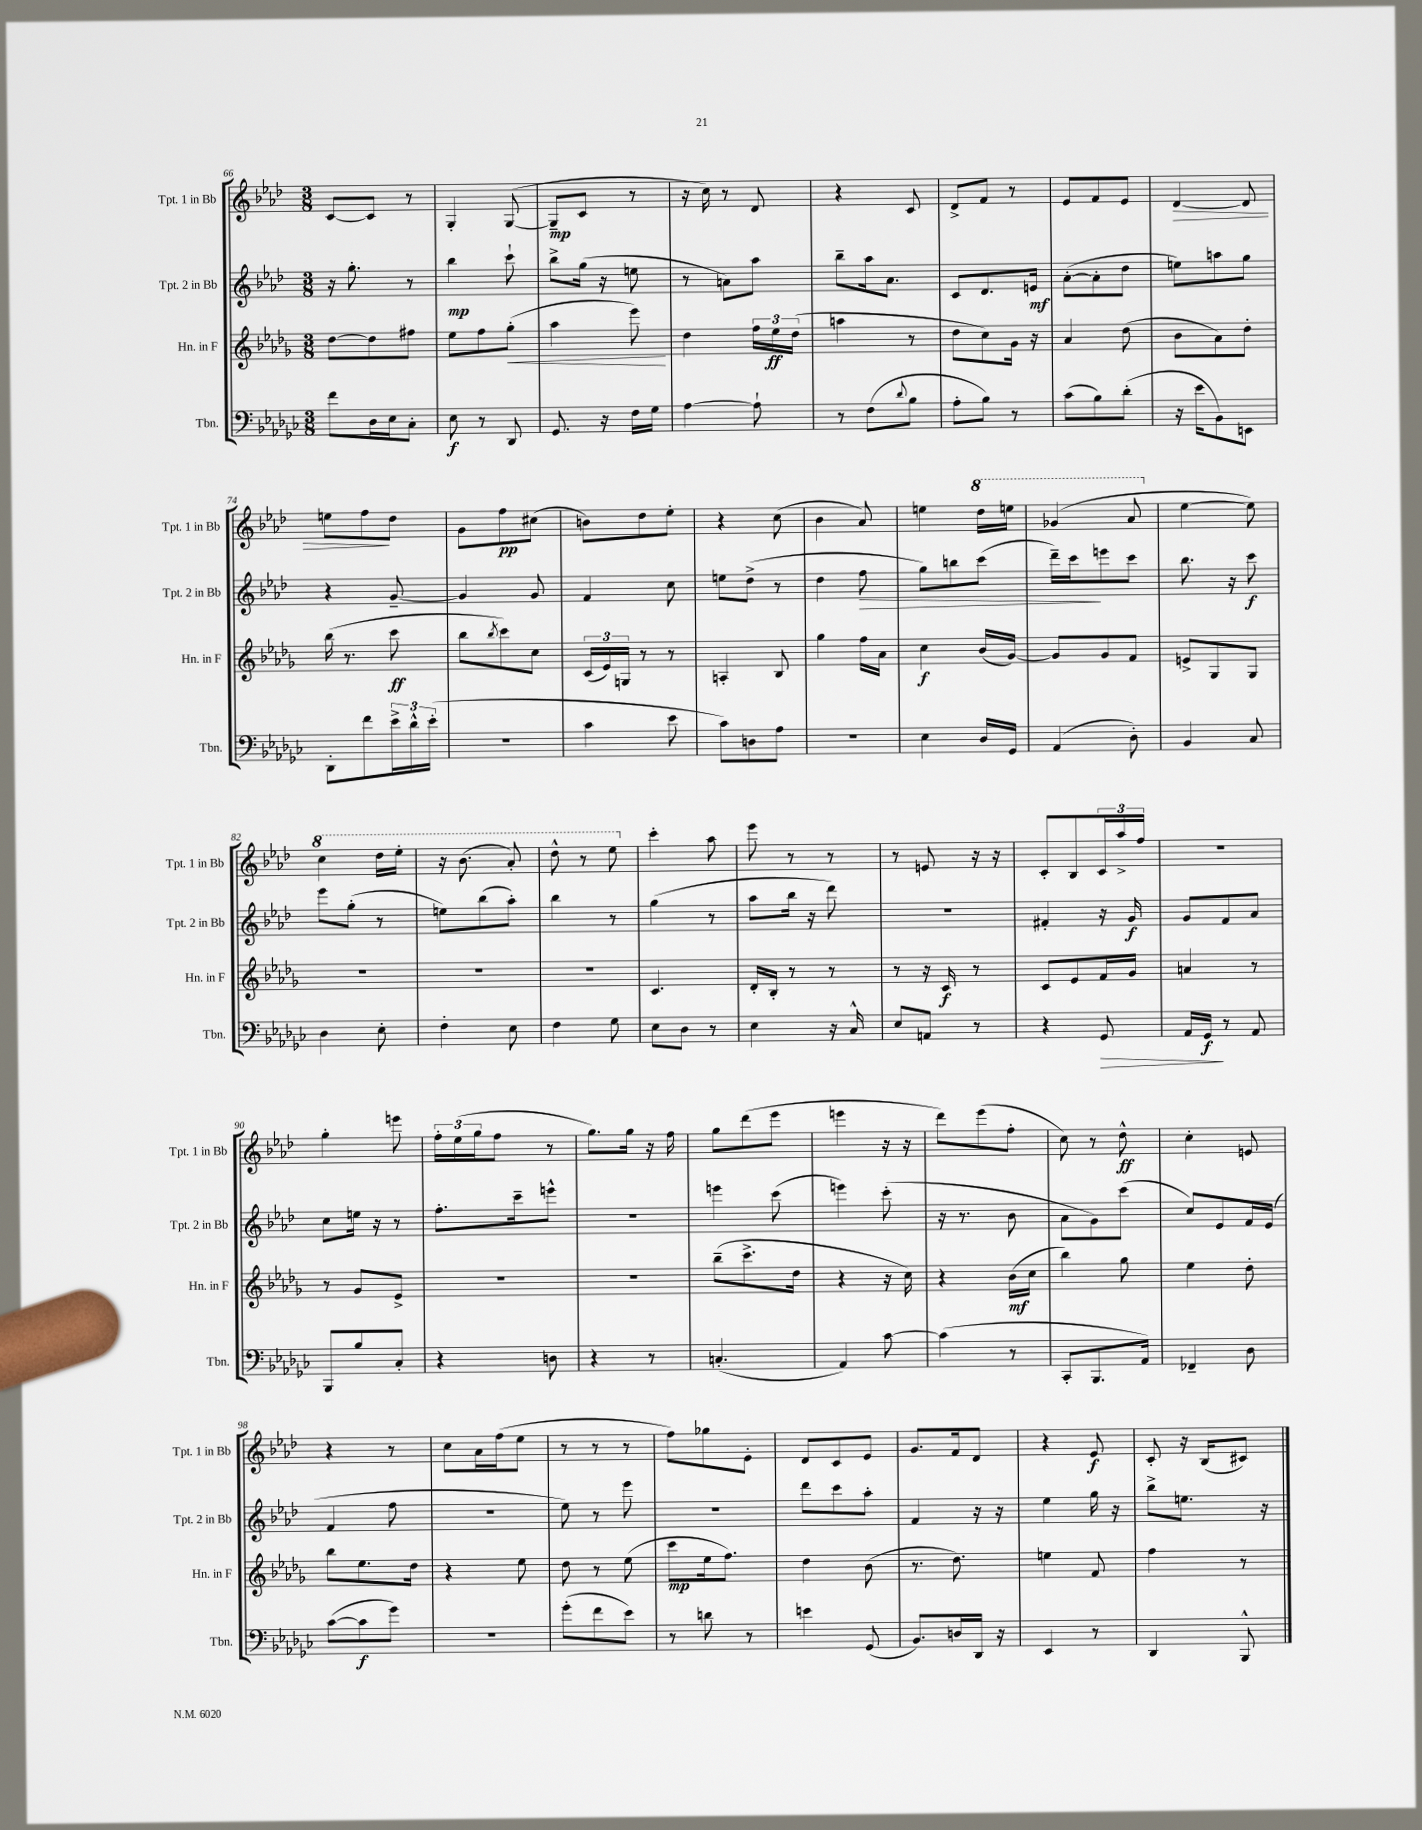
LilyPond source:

<<
\new StaffGroup <<
\new Staff = "s0" \with { instrumentName = "Tpt. 1 in Bb" shortInstrumentName = "Tpt. 1 in Bb" } {
    \clef treble \key aes \major \numericTimeSignature \time 3/8
    c'8~ c'8 r8 |
    g4-. g8~( |
    g8--\mp c'8 r8 |
    r16 c''16) r8 des'8 |
    r4 c'8 |
    des'8-> f'8 r8 |
    ees'8 f'8 ees'8 |
    des'4~\> des'8 |
    e''8 f''8\! des''8 |
    g'8 f''8\pp cis''8( |
    b'8) des''8 ees''8-. |
    r4 c''8( |
    bes'4 aes'8) |
    e''4 \ottava #1 des'''16 e'''16 |
    ges''4( aes''8 \ottava #0 |
    ees''4~ ees''8) |
    \ottava #1 c'''4 des'''16 ees'''16-. |
    r16 bes''8.( aes''8-.) |
    des'''8-^ r8 ees'''8 \ottava #0 |
    c'''4-. aes''8 |
    ees'''8 r8 r8 |
    r8 e'8 r16 r16 |
    c'8-. bes8 \tuplet 3/2 { c'16 aes''16-> f''16 } |
    R4. |
    g''4-. e'''8 |
    \tuplet 3/2 { f''16-. ees''16( g''16 } f''8 r8 |
    g''8.) g''16 r16 f''16 |
    g''8 des'''8( ees'''8 |
    e'''4 r16 r16 |
    des'''8) ees'''8( f''8-. |
    c''8) r8 des''8-^\ff |
    c''4-. e'8 |
    r4 r8 |
    c''8 aes'16 f''16( ees''8 |
    r8 r8 r8 |
    f''8) ges''8 ees'8-. |
    des'8 c'8 ees'8 |
    g'8. f'16 des'8 |
    r4 ees'8\f |
    c'8-. r16 bes16( cis'8) \bar "|." |
}
\new Staff = "s1" \with { instrumentName = "Tpt. 2 in Bb" shortInstrumentName = "Tpt. 2 in Bb" } {
    \clef treble \key aes \major \numericTimeSignature \time 3/8
    r16 g''8.-. r8 |
    bes''4\mp c'''8-! |
    bes''8-> g''16( r16 e''8 |
    r8 a'8) aes''8 |
    bes''8-- aes''16 aes'8. |
    c'8 des'8. e'16\mf |
    aes'8~-.( aes'8-. des''8 |
    e''8) a''8 g''8 |
    r4 g'8~-- |
    g'4 g'8 |
    f'4 c''8 |
    e''8 des''8->( r8 |
    des''4 f''8\> |
    g''8) b''8 c'''8( |
    des'''16--) c'''16\! e'''8 c'''8 |
    bes''8. r16 c'''8\f |
    ees'''8 g''8-.( r8 |
    e''8) bes''8( aes''8-.) |
    bes''4 r8 |
    g''4( r8 |
    aes''8 bes''16 r16 des'''8) |
    R4. |
    fis'4-. r16 g'16\f |
    g'8 f'8 aes'8 |
    c''8 e''16 r16 r8 |
    f''8.-. c'''16-- e'''8-^ |
    R4. |
    e'''4 c'''8( |
    e'''4) c'''8-.( |
    r16 r8. bes'8 |
    aes'8 g'8) c'''8( |
    c''8) ees'8 f'16 ees'16( |
    f'4 f''8 |
    r4. |
    ees''8) r8 ees'''8 |
    R4. |
    des'''8 c'''8 aes''8-. |
    f'4 r16 r16 |
    ees''4 g''16 r16 |
    bes''8-> e''8. r16 \bar "|." |
}
\new Staff = "s2" \with { instrumentName = "Hn. in F" shortInstrumentName = "Hn. in F" } {
    \clef treble \key des \major \numericTimeSignature \time 3/8
    des''8~ des''8 fis''8 |
    ees''8 f''8 ges''8-.\<( |
    aes''4 ees'''8\!) |
    des''4 \tuplet 3/2 { f''16 ees''16\ff des''16( } |
    a''4 r8 |
    des''8 c''8) ges'16 r16 |
    aes'4 des''8( |
    bes'8 aes'8) des''8-. |
    bes''16( r8. c'''8\ff |
    bes''8 \acciaccatura { bes''8 } c'''8) c''8 |
    \tuplet 3/2 { c'16( ees'16) g16 } r8 r8 |
    a4-. bes8 |
    ges''4 f''16 aes'16 |
    c''4\f bes'16( ges'16~) |
    ges'8 ges'8 f'8 |
    e'8-> ges8 ges8 |
    R4. |
    R4. |
    R4. |
    c'4. |
    des'16-. bes16-. r8 r8 |
    r8 r16 c'16\f r8 |
    c'8 ees'8 f'16 ges'16 |
    a'4 r8 |
    r8 ges'8 ees'8-> |
    R4. |
    R4. |
    bes''8--( c'''8.-> des''16 |
    r4 r16 c''16) |
    r4 bes'16\mf( c''16 |
    bes''4) ges''8 |
    ees''4 des''8-. |
    bes''8 ees''8. des''16 |
    r4 ees''8 |
    des''8 r8 ees''8( |
    c'''8\mp ees''16 f''8.) |
    des''4 bes'8( |
    r8. des''8.) |
    e''4 f'8 |
    f''4 r8 \bar "|." |
}
\new Staff = "s3" \with { instrumentName = "Tbn." shortInstrumentName = "Tbn." } {
    \clef bass \key ges \major \numericTimeSignature \time 3/8
    f'8 des16 ees16 ces8-. |
    ees8\f r8 des,8 |
    ges,8. r16 f16 ges16 |
    aes4~ aes8-! |
    r8 f8( \appoggiatura { des'8 } bes8 |
    aes8-. bes8) r8 |
    ces'8( bes8) des'8-.( |
    r16 ees'16 bes,8) e,8 |
    des,8-. f'8 \tuplet 3/2 { ees'16-> des'16-^ ees'16-.( } |
    R4. |
    ces'4 ees'8 |
    ces'8) d8 aes8 |
    R4. |
    ees4 des16 ges,16 |
    aes,4( des8-.) |
    bes,4 ces8 |
    des4 ees8-. |
    f4-. ees8 |
    f4 ges8 |
    ees8 des8 r8 |
    ees4 r16 ces16-^ |
    ees8 a,8 r8 |
    r4 ges,8\> |
    aes,16 ges,16\f\! r8 aes,8 |
    bes,,8 bes8 ces8-. |
    r4 d8 |
    r4 r8 |
    c4.-.( |
    aes,4) ces'8~ |
    ces'4( r8 |
    ces,8-. bes,,8. aes,16) |
    fes,4-- des8 |
    ces'8~( ces'8\f ges'8) |
    r4. |
    ges'8-.( f'8 ees'8) |
    r8 d'8 r8 |
    e'4 ges,8( |
    bes,8.) d16 des,16 r16 |
    ees,4 r8 |
    des,4 bes,,8-^ \bar "|." |
}
>>
>>
\layout { \context { \Score currentBarNumber = #66 } }
